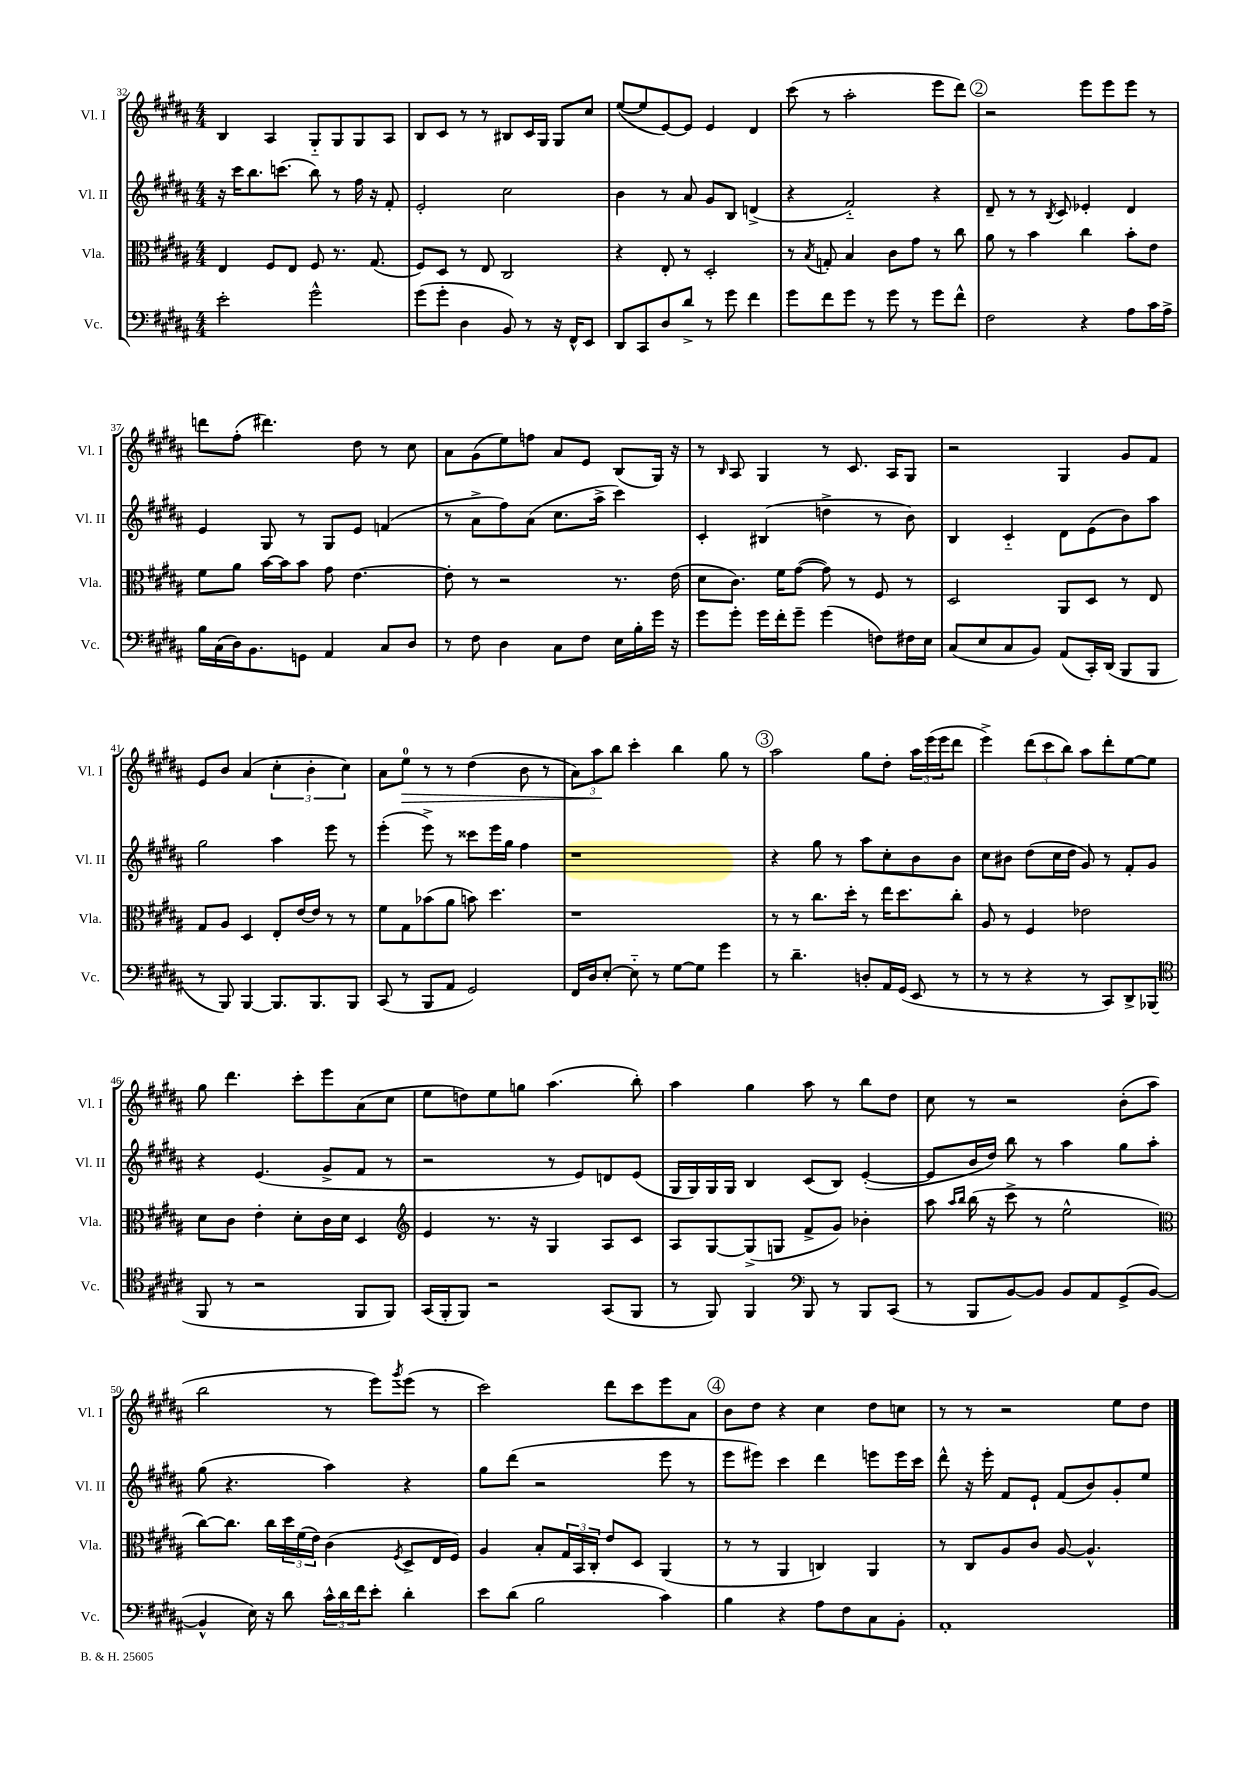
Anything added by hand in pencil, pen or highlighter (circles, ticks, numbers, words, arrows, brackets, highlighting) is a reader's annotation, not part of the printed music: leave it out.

**kern	**kern	**kern	**kern
*staff4	*staff3	*staff2	*staff1
*clefF4	*clefC3	*clefG2	*clefG2
*k[f#c#g#d#a#]	*k[f#c#g#d#a#]	*k[f#c#g#d#a#]	*k[f#c#g#d#a#]
*M4/4	*M4/4	*M4/4	*M4/4
2e'	4E	16r	4B
.	.	16ccc#	.
.	.	8.bb	.
.	8F#	.	4A#
.	.	(8.ccc	.
.	8E	.	.
2g#^^	8F#	8bb)	8G#'~
.	8.r	8r	8G#
.	.	16ff#	8G#
.	(8.G#	16r	.
.	.	8f#'	8A#
=	=	=	=
(8g#	8F#)	2e'	8B
8g#'	8D#	.	8c#
4D#	8r	.	8r
.	8E	.	8r
8BB)	2C#	2cc#	8B#
8r	.	.	16c#
.	.	.	16G#
16r	.	.	8G#
16FF#^^	.	.	.
8EE	.	.	8cc#
=	=	=	=
8DD#	4r	4b	([8ee
8CC#	.	.	8ee]
8D#	8E'	8r	[8e)
8d#^	8r	8a#	8e]
8r	2D#'	8g#	4e
8g#	.	8B	.
4f#	.	(4d^	4d#
=	=	=	=
8g#	8r	4r	(8ccc#
.	8qB	.	.
8f#	8G'	.	8r
8g#	4B	2f#'~)	2aa#'
8r	.	.	.
8g#	8c#	.	.
8r	8g#	.	.
8g#	8r	4r	8eee
8f#^^	8cc#	.	8ddd#)
=	=	=	=
2F#	8a#	8d#~	2r
.	8r	8r	.
.	4b	8r	.
.	.	8qB	.
.	.	8c#	.
4r	4cc#	4e-'	8eee
.	.	.	8eee
8A#	8b'	4d#	8eee
16c#	8e	.	8r
16A#^	.	.	.
=	=	=	=
16B	8f#	4e	8ddd
(16C#	.	.	.
16D#)	8a#	.	(8ff#'
8.BB	.	.	.
.	[16b	8G#	4.ddd#)
.	16b]	.	.
8GG	8b	8r	.
4AA#	8g#	8G#	.
.	[4.e	8e	8dd#
8C#	.	(4f	8r
8D#	.	.	8cc#
=	=	=	=
8r	8e']	8r	8a#
8F#	8r	8a#^	(8g#
4D#	2r	8ff#)	8ee)
.	.	(8a#	8ff
8C#	.	8.cc#	8a#
8F#	.	.	8e
.	.	16aa#^	.
16E	8.r	4ccc#)	(8B
16B'	.	.	.
16g#	.	.	16G#)
16r	(16e	.	16r
=	=	=	=
8g#	8d#	4c#'	8r
.	.	.	16qqB
8g#'	8.c#)	.	8A#
16g#	.	(4B#	4G#
16f#'	16f#	.	.
8g#~	([8g#	.	.
(4g#	8g#])	4dd^	8r
.	8r	.	8.c#
8F)	8F#	8r	.
.	.	.	16A#
16F#	8r	8b)	8G#
16E	.	.	.
=	=	=	=
(8C#	2D#	4B	2r
8E	.	.	.
8C#	.	4c#'~	.
8BB)	.	.	.
(8AA#	8AA#	8d#	4G#
16CC#')	8D#	(8e	.
(16DD#	.	.	.
8BBB	8r	8b)	8g#
8BBB	8E	8aa#	8f#
=	=	=	=
8r	8G#	2gg#	8e
8BBB)	8A#	.	8b
[4BBB	4D#	.	(4a#
8.BBB]	8E'	4aa#	6cc#'
.	[16e	.	.
.	.	.	6b'
8.BBB	16e]	.	.
.	8r	8eee	.
.	.	.	6cc#)
8BBB	8r	8r	.
=	=	=	=
(8CC#	8f#	(4eee'	8a#
8r	8G#	.	8ee
8BBB	(8b-	8eee^)	8r
8AA#	8a#	8r	8r
2GG#)	8b)	8ccc##	(4dd#
.	4.dd#	16eee	.
.	.	16gg#	.
.	.	4ff#	8b
.	.	.	8r
=	=	=	=
16FF#	1r	1r	12a#)
16D#	.	.	.
.	.	.	12aa#
[8E'	.	.	.
.	.	.	12bb
8E'~]	.	.	4ccc#'
8r	.	.	.
[8G#	.	.	4bb
8G#]	.	.	.
4g#	.	.	8gg#
.	.	.	8r
=	=	=	=
8r	8r	4r	2aa#
4.d#~	8r	.	.
.	8.cc#	8gg#	.
.	.	8r	.
.	16dd#'	.	.
8D'	8r	8aa#	8gg#
16AA#	16ee	8cc#'	8dd#'
(16GG#	8.dd#	.	.
8EE	.	8b	24aa#
.	.	.	(24eee
.	.	.	24eee
8r	8cc#'	8b	8ddd#
=	=	=	=
8r	8A#	8cc#	4eee^)
8r	8r	8b#	.
4r	4F#	(8dd#	(12ddd#
.	.	.	12ccc#
.	.	16cc#	.
.	.	.	12bb)
.	.	16dd#	.
8r	2e-	8g#)	8aa#
8CC#)	.	8r	8ddd#'
8DD#^	.	8f#'	[8ee
(8BBB-	.	8g#	8ee]
=	=	=	=
*clefC4	*	*	*
8FF#	8d#	4r	8gg#
8r	8c#	.	4.ddd#
2r	4e'	(4.e	.
.	8d#'	.	8ccc#'
.	16c#	8g#^	8eee
.	16d#	.	.
8FF#	4D#	8f#	(8a#
8FF#)	.	8r	8cc#
=	=	=	=
*	*clefG2	*	*
(16GG#	4e	2r	8ee
16FF#'	.	.	.
8FF#)	.	.	8dd)
2r	8.r	.	8ee
.	.	.	8gg
.	16r	.	.
.	4G#	8r	(4.aa#
.	.	8e)	.
(8GG#	8A#	8d	.
8FF#	8c#	(8e	8bb')
=	=	=	=
8r	8A#	16G#	4aa#
.	.	16G#)	.
8FF#)	[8G#	16G#	.
.	.	16G#	.
4FF#	(8G#^]	4B	4gg#
.	8G	.	.
*clefF4	*	*	*
8BBB	8f#^	(8c#	8aa#
8r	8g#)	8B)	8r
8BBB	4b-'	([4e'	8bb
(8CC#	.	.	8dd#
=	=	=	=
8r	8aa#	8e]	8cc#
.	16qqaa#	.	.
.	16qqbb	.	.
8BBB	(16bb	16b	8r
.	16r	16dd#)	.
[8BB)	8ccc#^	8bb	2r
8BB]	8r	8r	.
8BB	2ee^^	4aa#	.
8AA#	.	.	.
(8GG#^	.	8gg#	(8b'
[8BB	.	8aa#'	8aa#
=	=	=	=
*	*clefC3	*	*
4BB^^]	[8cc#)	(8gg#	2bb
.	8.cc#]	4.r	.
16E)	.	.	.
16r	16cc#	.	.
8d#	24dd#	.	.
.	(24f#	.	.
.	24e)	.	.
24c#^^	(4c#	4aa#)	8r
24d#	.	.	.
24f#	.	.	.
8e'	.	.	8eee)
.	8qF#	.	8qggg#
4d#'	8D#^	4r	(8eee
.	16E	.	8r
.	16F#)	.	.
=	=	=	=
8e	4A#	8gg#	2ccc#)
(8d#	.	(8ddd#	.
2B	8B'	2r	.
.	24G#	.	.
.	24BB	.	.
.	24C#'	.	.
.	8e	.	8ddd#
.	8D#	.	8ccc#
4c#)	(4AA#	8eee	8eee
.	.	8r	8a#
=	=	=	=
4B	8r	8eee	8b
.	8r	8eee#)	8dd#
4r	4AA#	4ccc#	4r
8A#	4C)	4ddd#	4cc#
8F#	.	.	.
8C#	4AA#	8eee	8dd#
8BB'	.	16eee	8cc
.	.	16ccc#	.
=	=	=	=
1AA#'	8r	8ddd#^^	8r
.	8C#	16r	8r
.	.	16eee'	.
.	8A#	8f#	2r
.	8c#	8e`	.
.	[8A#	(8f#	.
.	4.A#^^]	8b)	.
.	.	8g#'	8ee
.	.	8ee	8dd#
==	==	==	==
*-	*-	*-	*-
